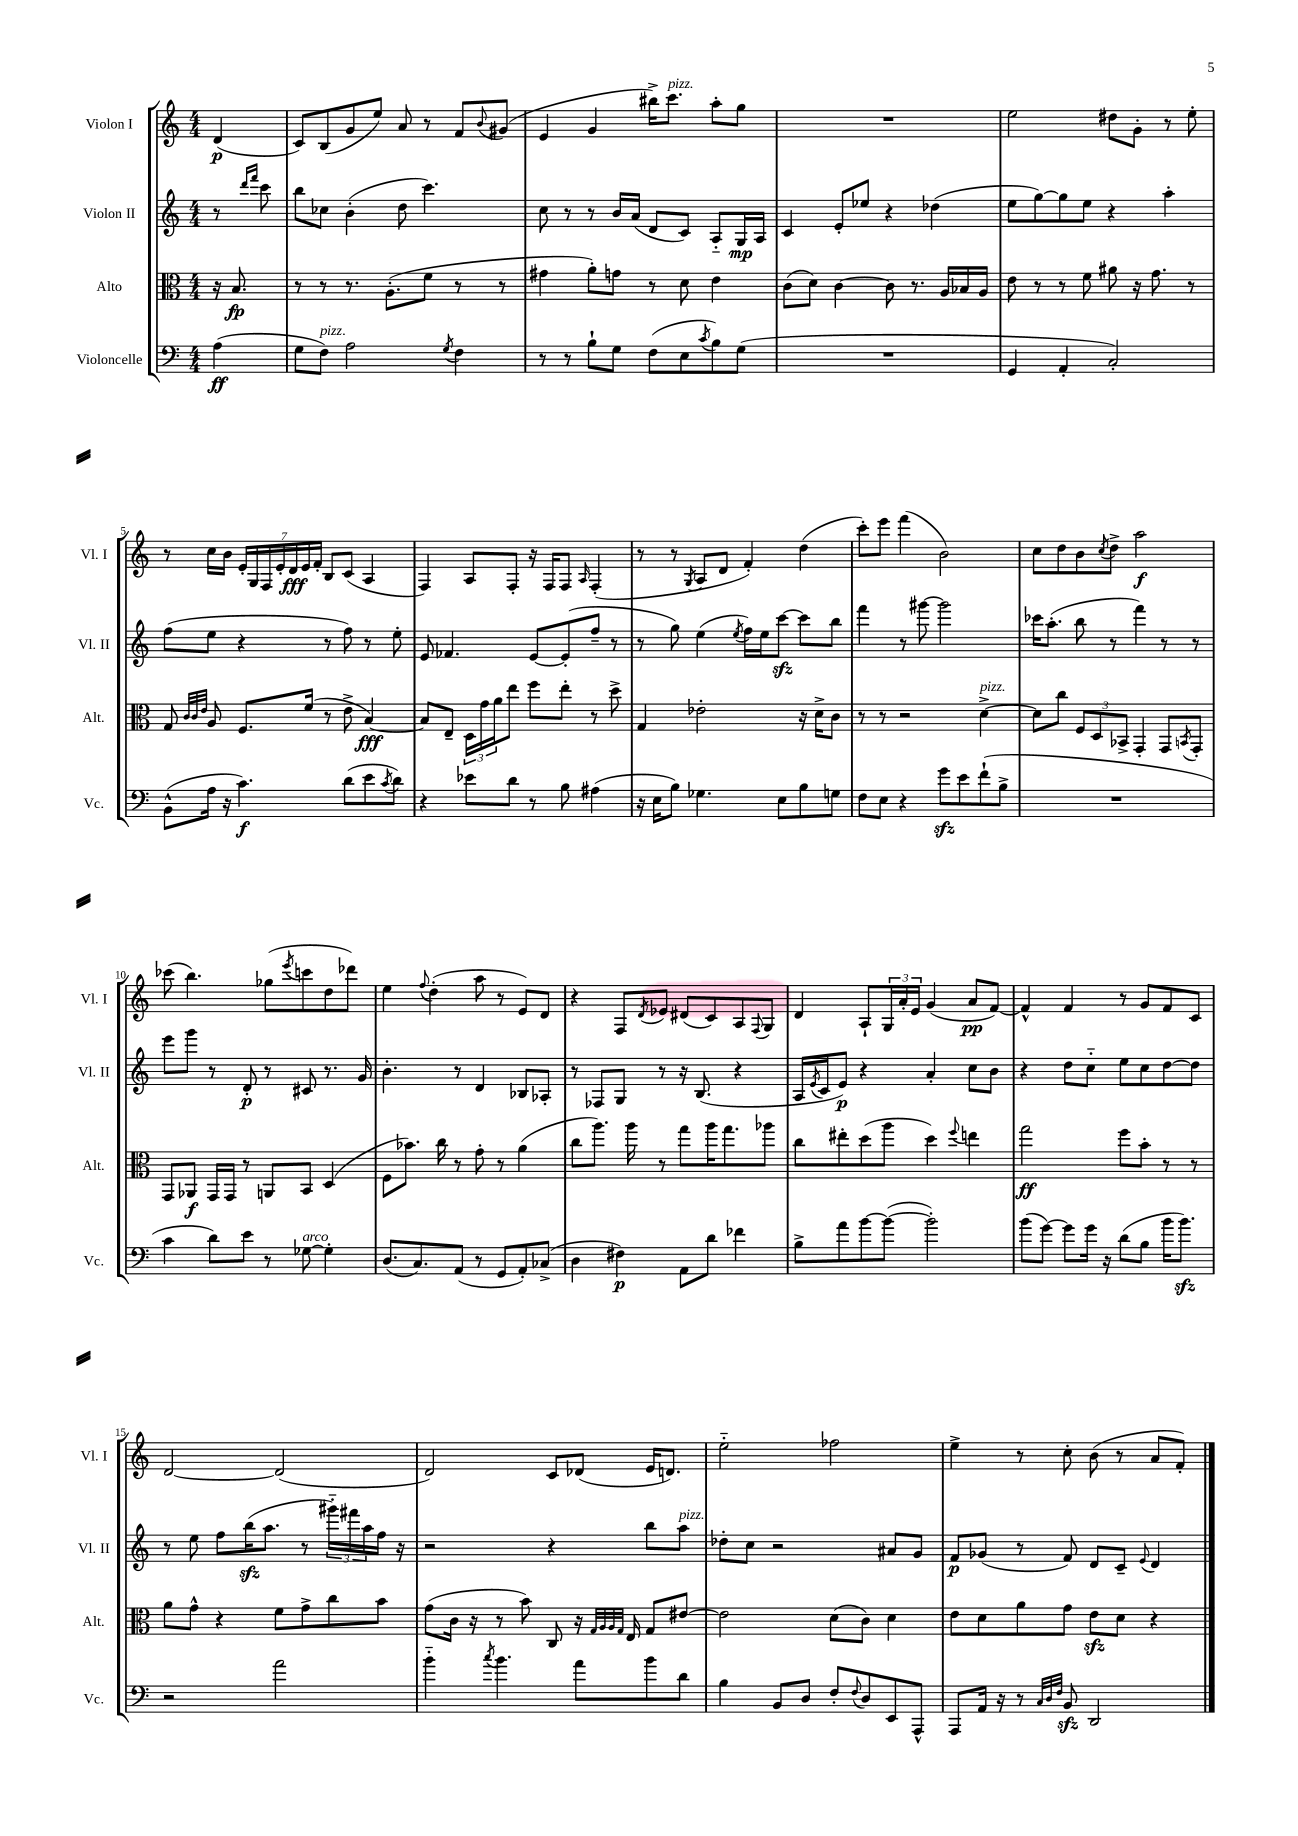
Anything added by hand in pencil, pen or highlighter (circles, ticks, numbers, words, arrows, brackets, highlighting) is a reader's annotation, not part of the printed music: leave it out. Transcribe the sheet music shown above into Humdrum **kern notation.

**kern	**dynam	**kern	**dynam	**kern	**dynam	**kern	**dynam
*part4	*part4	*part3	*part3	*part2	*part2	*part1	*part1
*staff4	*staff4	*staff3	*staff3	*staff2	*staff2	*staff1	*staff1
*I"Violoncelle	*	*I"Alto	*	*I"Violon II	*	*I"Violon I	*
*I'Vc.	*	*I'Alt.	*	*I'Vl. II	*	*I'Vl. I	*
*clefF4	*	*clefC3	*	*clefG2	*	*clefG2	*
*k[]	*	*k[]	*	*k[]	*	*k[]	*
*M4/4	*	*M4/4	*	*M4/4	*	*M4/4	*
=	=	=	=	=	=	=	=
(4A\	ff	16r	.	8r	.	(4d/	p
.	.	8.B/	fp	.	.	.	.
.	.	.	.	16qqddd/LL	.	.	.
.	.	.	.	16qqfff/JJ	.	.	.
.	.	.	.	8ccc\	.	.	.
=1	=1	=1	=1	=1	=1	=1	=1
8G\L	.	8r	.	8bb\L	.	8c/L)	.
!LO:TX:a:i:t=pizz.	!	!	!	!	!	!	!
8F\J)	.	8r	.	8cc-X\J	.	(8B/	.
2A\	.	8.r	.	(4b'\	.	8g/	.
.	.	.	.	.	.	8ee/J)	.
.	.	(8.A'\L	.	.	.	.	.
.	.	.	.	8dd\	.	8a/	.
.	.	8f\J	.	4.ccc\)	.	8r	.
8qG/	.	.	.	.	.	.	.
4F\	.	8r	.	.	.	8f/L	.
.	.	.	.	.	.	8qqb/	.
.	.	8r	.	.	.	(8g#X/J	.
=2	=2	=2	=2	=2	=2	=2	=2
8r	.	4g#X\	.	8cc\	.	4e/	.
8r	.	.	.	8r	.	.	.
8B`\L	.	8a'\L)	.	8r	.	4g/	.
8G\J	.	8gn\J	.	16b/LL	.	.	.
.	.	.	.	(16a/JJ	.	.	.
(8F\L	.	8r	.	8d/L	.	16bb#X^\KL)	.
!	!	!	!	!	!	!LO:TX:a:i:t=pizz.	!
.	.	.	.	.	.	8.ccc\J	.
8E\	.	8d\	.	8c/J)	.	.	.
8qc/	.	.	.	.	.	.	.
8B\)	.	4e\	.	8A/L	.	8aa'\L	.
(8G\J	.	.	.	16G/L	mp	8gg\J	.
.	.	.	.	16A/JJ	.	.	.
=3	=3	=3	=3	=3	=3	=3	=3
1r	.	(8c\L	.	4c/	.	1r	.
.	.	8d\J)	.	.	.	.	.
.	.	[4c\	.	8e'/L	.	.	.
.	.	.	.	8ee-X/J	.	.	.
.	.	8c\]	.	4r	.	.	.
.	.	8.r	.	.	.	.	.
.	.	.	.	(4dd-X\	.	.	.
.	.	16A/LL	.	.	.	.	.
.	.	16B-X/	.	.	.	.	.
.	.	16A/JJ	.	.	.	.	.
=4	=4	=4	=4	=4	=4	=4	=4
4GG/	.	8e\	.	8ee\L	.	2ee\	.
.	.	8r	.	[8gg\)	.	.	.
4AA'/	.	8r	.	8gg\]	.	.	.
.	.	8f\	.	8ee\J	.	.	.
2C'/)	.	8a#X\	.	4r	.	8dd#X\L	.
.	.	16r	.	.	.	8g'\J	.
.	.	8.g\	.	.	.	.	.
.	.	.	.	4aa'\	.	8r	.
.	.	8r	.	.	.	8ee'\	.
!!LO:LB:g=z
=5	=5	=5	=5	=5	=5	=5	=5
(8BB^^\L	.	8G/	.	(8ff\L	.	8r	.
.	.	32qqc/LLL	.	.	.	.	.
.	.	32qqc/	.	.	.	.	.
.	.	32qqe/JJJ	.	.	.	.	.
16A\Jk	.	8A/	.	8ee\J	.	16cc\LL	.
16r	.	.	.	.	.	16b\JJ	.
4.c\)	f	8.F/L	.	4r	.	28e'/LL	.
.	.	.	.	.	.	28G/	.
.	.	.	.	.	.	28F/	.
.	.	.	.	.	.	28e'/	.
.	.	.	.	.	.	28d/	fff
.	.	.	.	.	.	28e/	.
.	.	(16f/Jk	.	.	.	.	.
.	.	.	.	.	.	28f'/JJ	.
.	.	8r	.	8r	.	8B/L	.
(8d\L	.	8e^\	.	8ff\)	.	(8c/J	.
8e\	.	[4B/)	fff	8r	.	4A/	.
8qc/	.	.	.	.	.	.	.
8d\J)	.	.	.	8ee'\	.	.	.
=6	=6	=6	=6	=6	=6	=6	=6
4r	.	8B/L]	.	8e/	.	4F/)	.
.	.	8E~/J	.	4.f-X/	.	.	.
8e-X\L	.	24D\LL	.	.	.	8A/L	.
.	.	24g\	.	.	.	.	.
.	.	24a\J	.	.	.	.	.
8d\J	.	8ee\J	.	.	.	8F'/J	.
8r	.	8ff\L	.	[8e/L	.	16r	.
.	.	.	.	.	.	16F/KL	.
8B\	.	8ee'\J	.	(8e'/]	.	8F/J	.
.	.	.	.	.	.	16qqA/	.
(4A#X\	.	8r	.	8ff~/J	.	(4F'/	.
.	.	8dd^\	.	8r	.	.	.
=7	=7	=7	=7	=7	=7	=7	=7
16r	.	4G/	.	8r	.	8r	.
16E\KL	.	.	.	.	.	.	.
8B\J)	.	.	.	8gg\)	.	8r	.
.	.	.	.	.	.	8qG/	.
4.G-X\	.	2e-X'\	.	(4ee\	.	8A/L	.
.	.	.	.	.	.	8d/J	.
.	.	.	.	8qee/	.	.	.
.	.	.	.	16ff\LL)	.	4f'/)	.
.	.	.	.	16ee\J	.	.	.
8E\L	.	.	.	[8ccczz\J	.	.	.
8B\	.	16r	.	8ccc\L]	.	(4dd\	.
.	.	16d^\KL	.	.	.	.	.
8Gn\J	.	8c\J	.	8bb\J	.	.	.
=8	=8	=8	=8	=8	=8	=8	=8
8F\L	.	8r	.	4fff\	.	8ccc'\L)	.
8E\J	.	8r	.	.	.	8eee\J	.
4r	.	2r	.	8r	.	(4fff\	.
.	.	.	.	[8ggg#X\	.	.	.
8gzz\L	.	.	.	2ggg#\]	.	2b\)	.
8e\	.	.	.	.	.	.	.
!	!	!LO:TX:a:i:t=pizz.	!	!	!	!	!
(8f`\	.	[4d^\	.	.	.	.	.
8B^\J	.	.	.	.	.	.	.
=9	=9	=9	=9	=9	=9	=9	=9
1r	.	8d\L]	.	16ccc-X\KL	.	8cc\L	.
.	.	.	.	(8.aa'\J	.	.	.
.	.	8cc\J	.	.	.	8dd\	.
.	.	12F/L	.	8bb\	.	8b\	.
.	.	12D/	.	.	.	.	.
.	.	.	.	.	.	8qcc/	.
.	.	.	.	8r	.	8dd^\J	.
.	.	12BB-X^/J	.	.	.	.	.
.	.	4GG'/	.	4fff\)	.	2aa\	f
.	.	8GG/L	.	8r	.	.	.
.	.	8qBBn/	.	.	.	.	.
.	.	8GG'/J	.	8r	.	.	.
!!LO:LB:g=z
=10	=10	=10	=10	=10	=10	=10	=10
4c\	.	8GG/L	.	8eee\L	.	(8ccc-X\	.
.	.	8AA-X/J	f	8ggg\J	.	4.bb\)	.
8d\L)	.	16GG/LL	.	8r	.	.	.
.	.	16GG/JJ	.	.	.	.	.
8e\J	.	8r	.	8d'/	p	.	.
8r	.	8AAn/L	.	8r	.	(8gg-X\L	.
.	.	.	.	.	.	8qeee/	.
!LO:TX:a:i:t=arco	!	!	!	!	!	!	!
[8G-X\	.	8BB/J	.	8c#X/	.	8cccn\	.
4G-'\]	.	(4D/	.	8.r	.	8dd\	.
.	.	.	.	.	.	8ddd-X\J)	.
.	.	.	.	16g/	.	.	.
=11	=11	=11	=11	=11	=11	=11	=11
(8.D/L	.	8F\L	.	4.b'\	.	4ee\	.
.	.	8.b-X\J)	.	.	.	.	.
8.C/)	.	.	.	.	.	.	.
.	.	.	.	.	.	8qqff/	.
.	.	.	.	.	.	(4dd'\	.
.	.	16cc\	.	.	.	.	.
(8AA/J	.	8r	.	8r	.	.	.
8r	.	8g'\	.	4d/	.	8aa\	.
8GG/L	.	8r	.	.	.	8r	.
8AA'/)	.	(4a\	.	8B-X/L	.	8e/L)	.
(8C-X^/J	.	.	.	8A-X'/J	.	8d/J	.
=12	=12	=12	=12	=12	=12	=12	=12
4D\	.	8cc\L	.	8r	.	4r	.
.	.	8.aa\J)	.	8F-X/L	.	.	.
4F#X\)	p	.	.	8G/J	.	8F/L	.
.	.	16aa\	.	.	.	.	.
.	.	.	.	.	.	8qd/	.
.	.	8r	.	8r	.	8e-X/J	.
8AA\L	.	8gg\L	.	16r	.	(8d#X/L	.
.	.	.	.	(8.B/	.	.	.
8d\J	.	16aa\K	.	.	.	8c/)	.
.	.	8.gg\	.	.	.	.	.
4f-X\	.	.	.	4r	.	8A/	.
.	.	.	.	.	.	8qqF/	.
.	.	8aa-X\J	.	.	.	8G/J	.
=13	=13	=13	=13	=13	=13	=13	=13
8B^\L	.	8cc\L	.	16A/LL	.	4d/	.
.	.	.	.	8qe/	.	.	.
.	.	.	.	16c/J	.	.	.
8a\	.	8ee#X'\	.	8e/J)	p	.	.
[8b\	.	(8dd\	.	4r	.	8A`/L	.
(8b\J_	.	8aa\J	.	.	.	24G/L	.
.	.	.	.	.	.	24a'/	.
.	.	.	.	.	.	24e/JJ	.
2b'\])	.	4dd\)	.	4a'/	.	(4g/	.
.	.	8qqff/	.	.	.	.	.
.	.	4een\	.	8cc\L	.	8a/L	pp
.	.	.	.	8b\J	.	[8f/J)	.
=14	=14	=14	=14	=14	=14	=14	=14
(8b\L	.	2gg\	ff	4r	.	4f^^/]	.
[8g\J)	.	.	.	.	.	.	.
8g\L]	.	.	.	8dd\L	.	4f/	.
16g\Jk	.	.	.	8cc\J	.	.	.
16r	.	.	.	.	.	.	.
(8d\L	.	8ff\L	.	8ee\L	.	8r	.
8B\J	.	8b'\J	.	8cc\	.	8g/L	.
16b\KL	.	8r	.	[8dd\	.	8f/	.
8.bzz\J)	.	.	.	.	.	.	.
.	.	8r	.	8dd\J]	.	8c/J	.
!!LO:LB:g=z
=15	=15	=15	=15	=15	=15	=15	=15
2r	.	8a\L	.	8r	.	[2d/	.
.	.	8g^^\J	.	8ee\	.	.	.
.	.	4r	.	8ff\L	.	.	.
.	.	.	.	(16bbzz\K	.	.	.
.	.	.	.	8.aa\J	.	.	.
2a\	.	8f\L	.	.	.	(2d/]	.
.	.	8g^\	.	8r	.	.	.
.	.	8cc\	.	24ggg#X\LL)	.	.	.
.	.	.	.	24fff#X\	.	.	.
.	.	.	.	24aa\	.	.	.
.	.	8b\J	.	16ff\JJ	.	.	.
.	.	.	.	16r	.	.	.
=16	=16	=16	=16	=16	=16	=16	=16
4b\	.	(8g\L	.	2r	.	2d/)	.
.	.	16c\Jk	.	.	.	.	.
.	.	16r	.	.	.	.	.
8qcc/	.	.	.	.	.	.	.
4.b\	.	8r	.	.	.	.	.
.	.	8b\)	.	.	.	.	.
.	.	8C/	.	4r	.	8c/L	.
8a\L	.	16r	.	.	.	(8d-X/J	.
.	.	32qqG/LLL	.	.	.	.	.
.	.	32qqA/	.	.	.	.	.
.	.	32qqA/	.	.	.	.	.
.	.	32qqG/JJJ	.	.	.	.	.
.	.	16E/	.	.	.	.	.
8b\	.	8G/L	.	8bb\L	.	16e/KL	.
.	.	.	.	.	.	8.dn/J)	.
!	!	!	!	!LO:TX:a:i:t=pizz.	!	!	!
8d\J	.	[8e#X/J	.	8aa\J	.	.	.
=17	=17	=17	=17	=17	=17	=17	=17
4B\	.	2e#\]	.	8dd-X'\L	.	2ee\	.
.	.	.	.	8cc\J	.	.	.
8BB/L	.	.	.	2r	.	.	.
8D/J	.	.	.	.	.	.	.
8F'/L	.	(8d\L	.	.	.	2ff-X\	.
8qqF/	.	.	.	.	.	.	.
8D/	.	8c\J)	.	.	.	.	.
8EE/	.	4d\	.	8a#X/L	.	.	.
8AAA^^/J	.	.	.	8g/J	.	.	.
=18	=18	=18	=18	=18	=18	=18	=18
8AAA/L	.	8e\L	.	8f/L	p	4ee^\	.
16AA/Jk	.	8d\	.	(8g-X/J	.	.	.
16r	.	.	.	.	.	.	.
8r	.	8a\	.	8r	.	8r	.
32qqC/LLL	.	.	.	.	.	.	.
32qqD/	.	.	.	.	.	.	.
32qqF/JJJ	.	.	.	.	.	.	.
8BBzz/	.	8g\J	.	8f/)	.	8cc'\	.
2DD/	.	8ezz\L	.	8d/L	.	(8b\	.
.	.	8d\J	.	8c~/J	.	8r	.
.	.	.	.	8qqe/	.	.	.
.	.	4r	.	4d/	.	8a/L	.
.	.	.	.	.	.	8f'/J)	.
==	==	==	==	==	==	==	==
*-	*-	*-	*-	*-	*-	*-	*-
